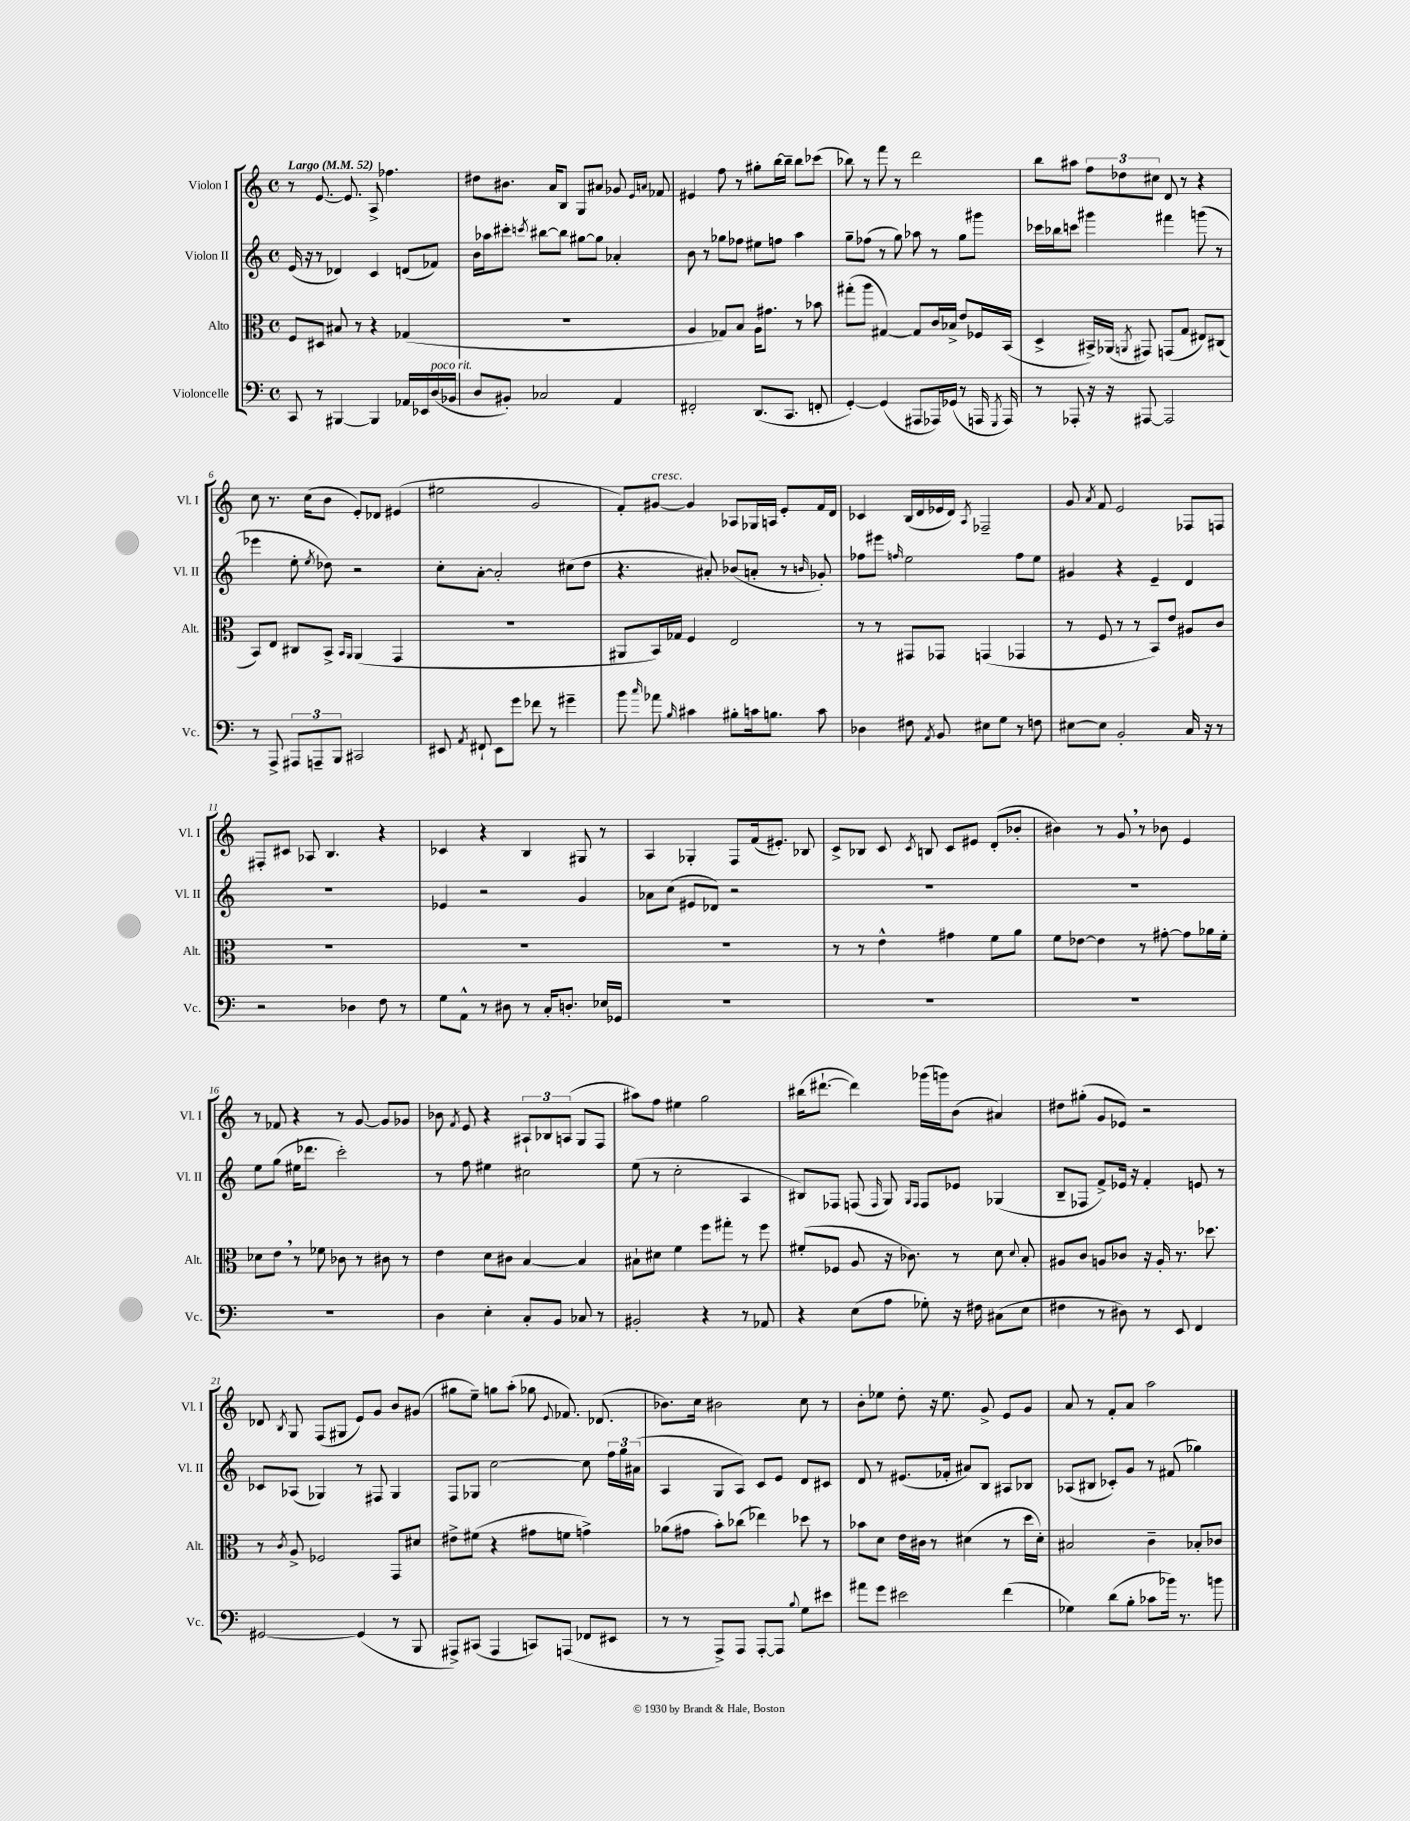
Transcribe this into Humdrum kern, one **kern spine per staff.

**kern	**kern	**kern	**kern
*staff4	*staff3	*staff2	*staff1
*clefF4	*clefC3	*clefG2	*clefG2
*k[]	*k[]	*k[]	*k[]
*M4/4	*M4/4	*M4/4	*M4/4
*met(c)	*met(c)	*met(c)	*met(c)
*MM52	*MM52	*MM52	*MM52
8CC	8F	(16e	8r
.	.	16r	.
8r	8D#	8r	[8.e
[4BBB#	8B#	4d-)	.
.	.	.	8.e]
.	8r	.	.
4BBB#]	4r	4c	8A^
.	.	.	4.ff-
16AA-	(4G-	(8d	.
16EE-	.	.	.
(16D	.	8f-)	.
16BB-	.	.	.
=	=	=	=
8D	1r	16b	8dd#
.	.	16aa-	.
8BB#')	.	8ccc#'	8.b#
.	.	8qccc	.
2C-	.	[8bb#	.
.	.	.	16a
.	.	8bb#]	8B
.	.	[8gg#	8G
.	.	8gg#]	8a#
4AA	.	4a-'	8g-
.	.	.	16qqe
.	.	.	16qqa
.	.	.	8f-
=	=	=	=
2FF#'	4A	8b	4e#
.	.	8r	.
.	8G-)	8gg-	8ff
.	8B	8ff-	8r
(8.DD	16A	8ee#	8gg#'
.	8.g#	.	.
.	.	8ff	[16bb
8.CC	.	.	16bb~]
.	8r	4aa	8bb
8FF'	8b-	.	(8ccc-
=	=	=	=
[4GG')	(8gg#'	8gg~	8bb-)
.	8aa	(8ff-	8r
(4GG]	[4G#)	8r	8fff
.	.	8gg)	8r
8AAA#	8G#]	8aa-	2ddd
16AAA-)	16c	8r	.
(16GG-	16B-^	.	.
8r	8e	8gg	.
16AAA	16F-	8ggg#	.
8qGGG	.	.	.
16AAA)	(16BB	.	.
=	=	=	=
8r	4D^	16ccc-	8bb
.	.	16bb-	.
8AAA-'	.	8ccc	8aa#
16r	16BB#^)	4ggg#	12ff
16r	(16AA-	.	.
.	.	.	12dd-
.	8qAA	.	.
[8AAA#	8GG#)	.	.
.	.	.	12cc#
2AAA#]	(8GG	4fff#	8d
.	8G	.	8r
.	8E#)	(8ggg	4r
.	(8C#	8r	.
=	=	=	=
8r	8BB)	4eee-	8cc
8AAA^	8E	.	8.r
12AAA#	8C#	8ee'	.
.	.	.	(16cc
12AAA~	.	.	.
.	.	8qee	.
.	8BB^	8dd-)	8b
12BBB	.	.	.
.	16qqBB	.	.
.	16qqAA	.	.
2CC#	(4AA	2r	8e')
.	.	.	8d-
.	4GG	.	(4e#
=	=	=	=
8EE#	1r	8cc'	2ee#
8qAA	.	.	.
8FF#`	.	[8a'	.
8EE#	.	2a']	.
8g	.	.	.
8f-	.	.	2g
8r	.	.	.
4g#~	.	(8cc#	.
.	.	8dd	.
=	=	=	=
8b	8AA#	4.r	8f')
16qqcc	.	.	.
8a-	16BB)	.	[8g#
.	16G-	.	.
16qqB	.	.	.
4c#	4F	.	4g#]
.	.	8a#')	.
8B#'	2E	(8b-	8A-
16c	.	8a'	16G-
8.B	.	.	16A
.	.	8r	8e'
.	.	16qqb	.
8c	.	8g-')	16f
.	.	.	16d
=	=	=	=
4D-	8r	8ff-	4c-
.	8r	8eee#	.
.	.	16qqff	.
8F#	8GG#	2ee	(16B
.	.	.	16d
8qAA	.	.	.
8BB	8GG-	.	16e-
.	.	.	16d)
.	.	.	8qA
8E#	(4GG	.	2F-~
8G	.	.	.
8r	4GG-	8ff	.
8F	.	8ee	.
=	=	=	=
[8E#	8r	4g#	8g
.	.	.	8qa
8E#]	8F	.	8f
2BB'	8r	4r	2e
.	8r	.	.
.	8BB)	4e~	.
.	8e	.	.
16C	8A#	4d	8F-
16r	.	.	.
8r	8c	.	8F
=	=	=	=
2r	1r	1r	8F#'
.	.	.	8c#
.	.	.	8A-
.	.	.	4.B
4D-	.	.	.
8F	.	.	4r
8r	.	.	.
=	=	=	=
8G	1r	4e-	4c-
8AA^^	.	.	.
8r	.	2r	4r
8D#	.	.	.
8r	.	.	4B
16C'	.	.	.
8.D'	.	.	.
.	.	4g	8G#
16E-	.	.	8r
16GG-	.	.	.
=	=	=	=
1r	1r	8a-	4A
.	.	(8cc	.
.	.	8e#	4G-'
.	.	8d-)	.
.	.	2r	8F
.	.	.	(16f
.	.	.	8.e#')
.	.	.	8B-
=	=	=	=
1r	8r	1r	8c^
.	8r	.	8B-
.	4e^^	.	8c
.	.	.	8qc
.	.	.	8B
.	4g#	.	8c
.	.	.	8e#
.	8f	.	(8d'
.	8a	.	8b-'
=	=	=	=
1r	8f	1r	4b#)
.	[8e-	.	.
.	4e-]	.	8r
.	.	.	8g
.	8r	.	8r
.	[8g#'	.	8b-
.	8g#]	.	4e
.	16a-	.	.
.	16f'	.	.
=	=	=	=
1r	8d-	8ee	8r
.	8e	(8gg	8f-
.	8r	16ee#	4r
.	.	8.ddd-	.
.	8f-	.	.
.	8c-	2ccc')	8r
.	8r	.	[8g
.	8c#	.	8g]
.	8r	.	8g-
=	=	=	=
4D	4e	8r	8b-
.	.	.	8qf
.	.	8ff	8e
4E'	8d	4ee#	4r
.	8c#	.	.
8C'	[4B	2cc#	12A#`
.	.	.	12B-
8BB	.	.	.
.	.	.	(12A
8C-	4B]	.	8G
8r	.	.	8F
=	=	=	=
2BB#'	8B#`	(8ee	8aa#)
.	8d#	8r	8ff
.	4f	2cc'	4ee#
4r	8ff	.	2gg
.	8gg#'	.	.
8r	8r	4A	.
8AA-	8ff	.	.
=	=	=	=
4r	(8f#'	8B#)	(16bb#
.	.	.	[8.ddd#`
.	8F-	8F-	.
(8E	8A	(8F	4ddd#])
.	.	16qqF	.
8A	16r	8G)	.
.	8.c-)	.	.
.	.	16qqG	.
.	.	16qqF	.
8G-')	.	8F	(16ggg-
.	.	.	16ggg)
16r	8r	8e-	(8b
16F#	.	.	.
(8C#	8d	(4G-	4a#)
.	8qqd	.	.
8E	8B'	.	.
=	=	=	=
4F#	8A#	8B~	8dd#
.	8c	8F-	(8gg#'
8r	8A	8f^)	8g
8D#)	8c-	16e-	8e-)
.	.	16r	.
8r	16r	4f'	2r
.	16A'	.	.
8EE	8.r	.	.
4FF	.	8e	.
.	8.dd-	.	.
.	.	8r	.
=	=	=	=
[2GG#	8r	8c-	8d-
.	8qc	.	8qB
.	8A^	(8A-	8G
.	2F-	4G-)	(8F
.	.	.	8G#
(4GG#]	.	8r	8e)
.	.	8F#	8g
8r	8GG	4G-	8b
8BBB	8d#	.	(8g#
=	=	=	=
8AAA#^)	8e#^	8F	8gg#
(8CC#	(8f#	8G-	8ee~)
4AAA#	4r	[2cc	8gg
.	.	.	(8aa'
8CC)	8g#	.	8gg-
.	.	.	8qqe
(8AAA	8f	.	8.f-)
8FF-	4g^)	8cc]	.
.	.	.	(8.d-
8EE#	.	24ff	.
.	.	24gg	.
.	.	(24a#	.
=	=	=	=
8r	(8a-	4A	8.b-)
8r	8g#	.	.
.	.	.	16cc
8AAA^)	8b')	8G	2b#
8AAA	(8cc-	8A)	.
[8AAA'	4ee-)	8c	.
8AAA]	.	8e	.
8qqB	.	.	.
8G	8dd-	8d	8cc
8e#	8r	8c#	8r
=	=	=	=
8a#	8b-	8d	8b'
8g	8d	8r	8ee-
2e#	16e	(8.e#	8dd'
.	16c#	.	.
.	8r	.	16r
.	.	16f-'	8.ee-
.	(4d#	8a#)	.
.	.	8B	8g^
(4f	8r	8A#	8e
.	16dd	8B-	8g
.	16d#')	.	.
=	=	=	=
4G-)	2B#	(8A-	8a
.	.	8B#	8r
(8d	.	8c-')	8f'
8B'	.	8g	8a
8c-	4c~	8r	2aa
16b-)	.	(8f#	.
8.r	.	.	.
.	8B-'	4gg-)	.
8b	8c-	.	.
==	==	==	==
*-	*-	*-	*-
